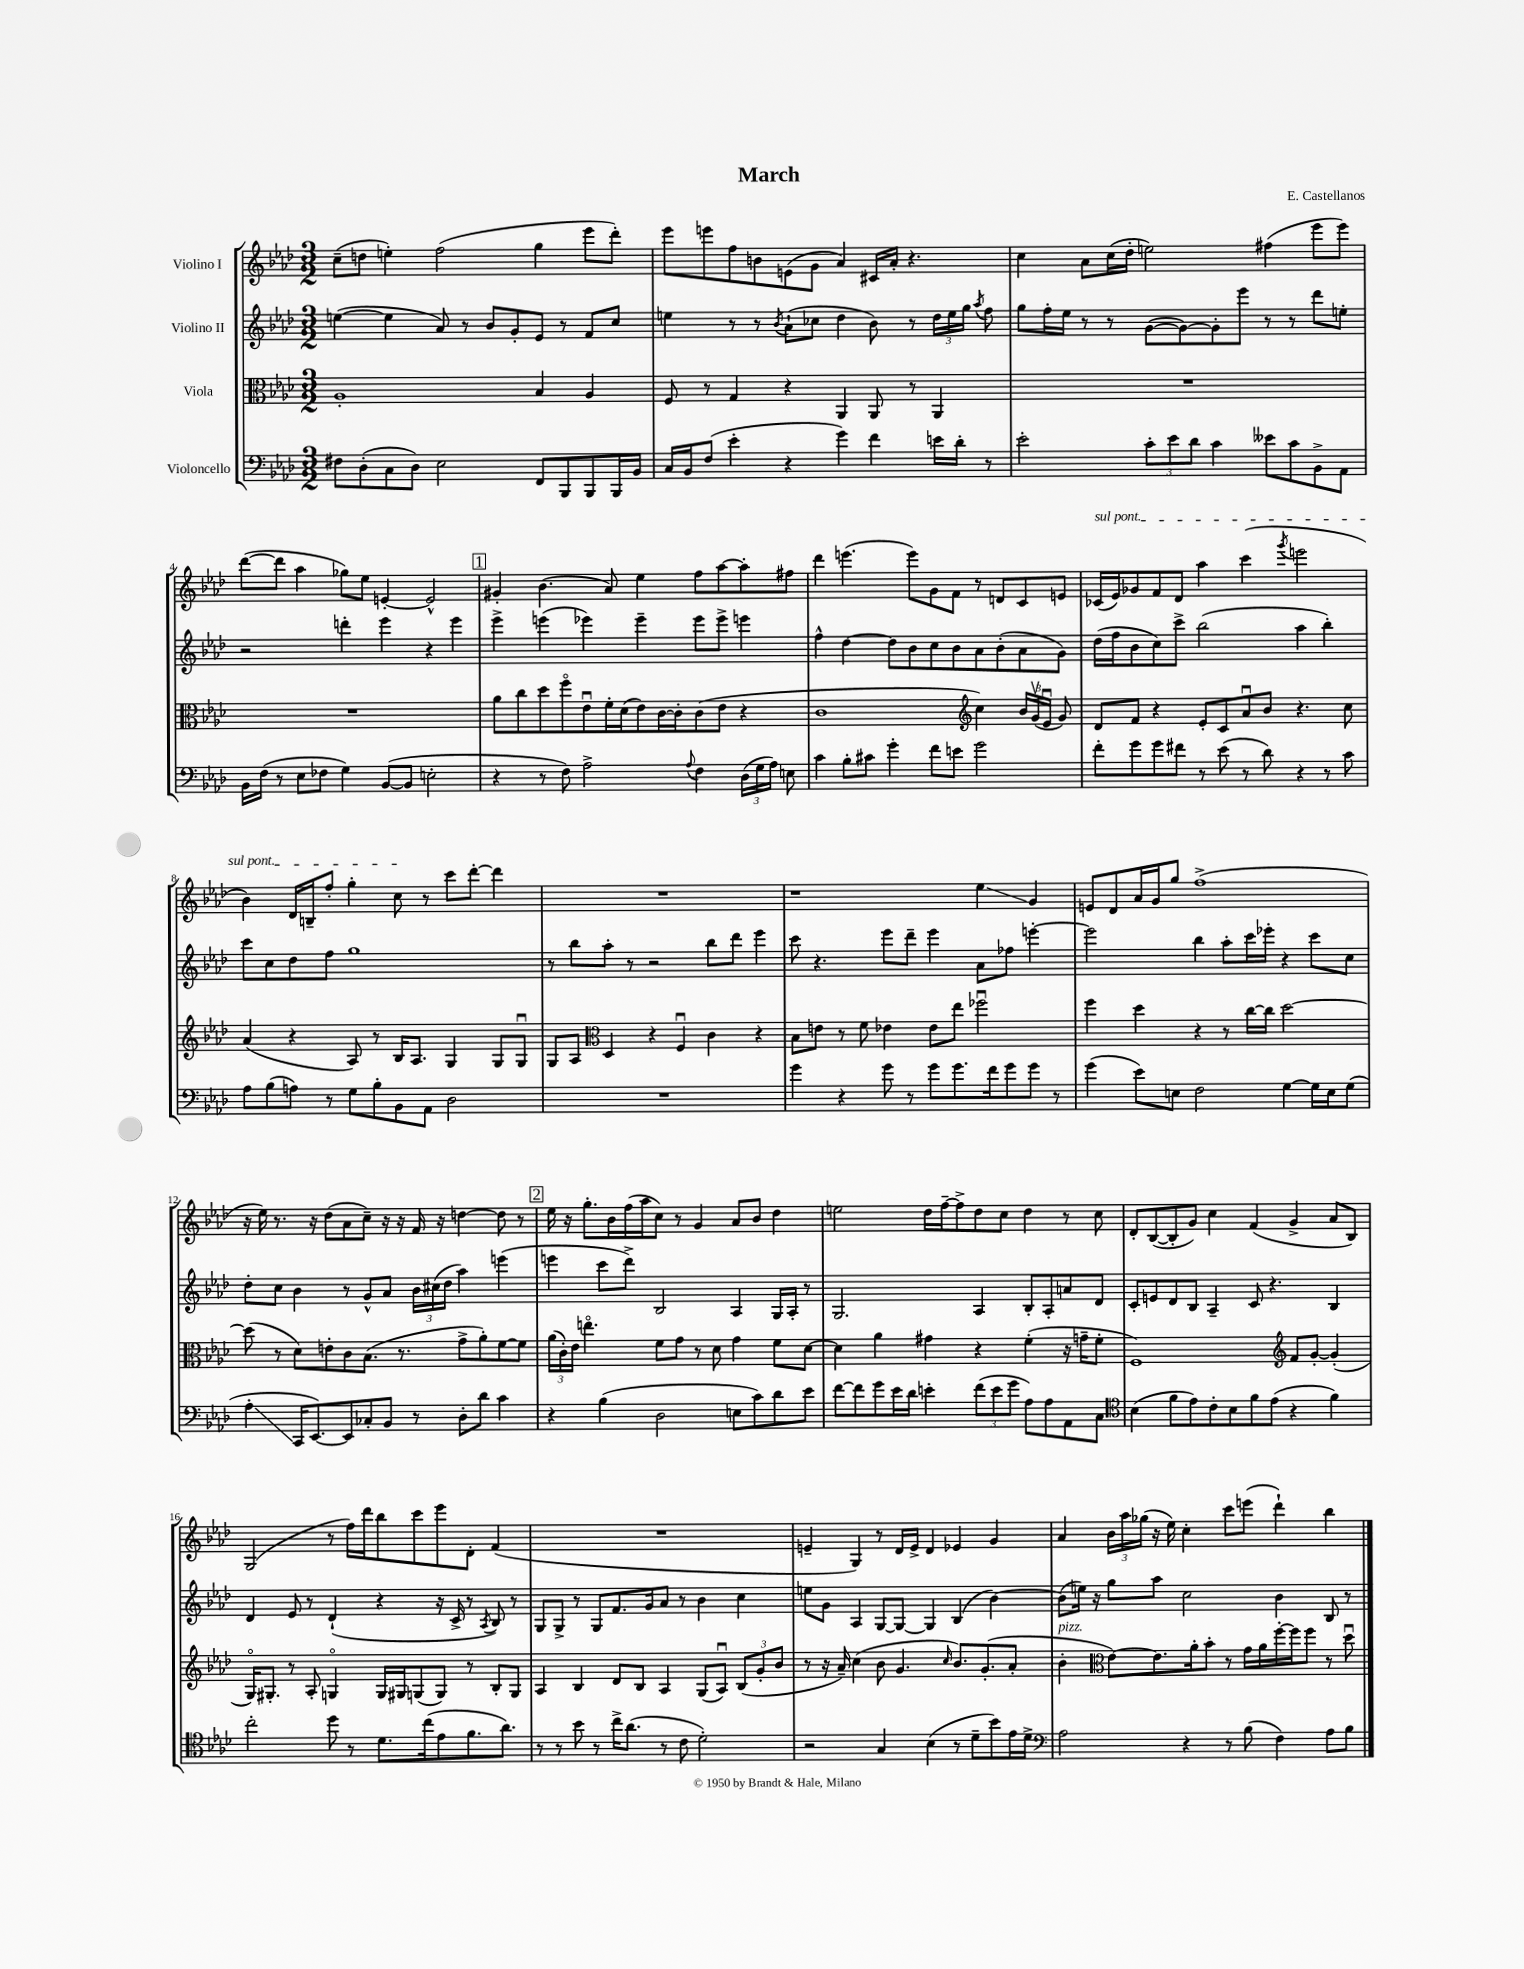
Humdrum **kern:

**kern	**kern	**kern	**kern
*staff4	*staff3	*staff2	*staff1
*clefF4	*clefC3	*clefG2	*clefG2
*k[b-e-a-d-]	*k[b-e-a-d-]	*k[b-e-a-d-]	*k[b-e-a-d-]
*M3/2	*M3/2	*M3/2	*M3/2
8F#	1A-'	([4ee	(8cc~
(8D-'	.	.	8dd
8C	.	4ee]	4ee')
8D-)	.	.	.
2E-	.	8a-)	(2ff
.	.	8r	.
.	.	8b-	.
.	.	8g'	.
8FF	4B-	8e-	4gg
8BBB-	.	8r	.
8BBB-	4A-	8f	8eee-
16BBB-	.	8cc	8ddd-')
16BB-	.	.	.
=	=	=	=
16C	8F	4ee	8eee-
16BB-	.	.	.
(8F	8r	.	8eee
4e-'	4G	8r	8ff
.	.	8r	8b
.	.	8qb-	.
4r	4r	(8a-`	(8e
.	.	8cc-	8g
4g)	4AA-	4dd-	4a-)
4f	8AA-	8b-)	16c#
.	.	.	16a-'
.	8r	8r	4.r
16e	4AA-	24dd-	.
.	.	24ee	.
16d-'	.	.	.
.	.	24gg	.
.	.	8qaa-	.
8r	.	8ff	.
=	=	=	=
2e-'	1.r	8gg	4cc
.	.	16ff'	.
.	.	16ee-	.
.	.	8r	8a-
.	.	8r	(16cc
.	.	.	16dd-'
12c'	.	([8g	2ee)
12e-	.	.	.
.	.	8g_)	.
12d-	.	.	.
4c	.	8g']	.
.	.	8eee-	.
8e--	.	8r	(4ff#
8c	.	8r	.
8BB-^	.	8ddd-	8eee-
8AA-	.	8ee'	8eee-)
=	=	=	=
16BB-	1.r	2r	([8ddd-
(16F	.	.	.
8r	.	.	8ddd-]
8E-	.	.	4aa-
8F-	.	.	.
4G)	.	4ddd'	8gg-)
.	.	.	8ee-
([8BB-	.	4eee-	[4e'
8BB-]	.	.	.
2E'	.	4r	2e^^]
.	.	4eee-	.
=	=	=	=
4r	8a-	4eee-^	4g#'
.	8cc	.	.
8r	8dd-	(4eee	(4.b-
8F)	8ffo	.	.
2A-^	8e-u	4eee-)	.
.	16f'	.	8a-)
.	(16d-	.	.
.	8e-)	4eee-~	4ee-
.	[16c	.	.
.	16c']	.	.
8qqA-	.	.	.
4F	(8c	8eee-	8ff
.	8e-	8eee-^	[8aa-
(24D-	4r	4eee	8aa-']
24G	.	.	.
24A-)	.	.	.
8E	.	.	8ff#
=	=	=	=
4c	1c	4ff^^	4ddd-
8B-'	.	[4dd-	(4.eee
8c#	.	.	.
4g'	.	8dd-]	.
.	.	8b-	8eee)
8f	.	8cc	8g
8e	.	8b-	8f
*	*clefG2	*	*
2g	4cc)	8a-	8r
.	.	(8b-'	8d
.	24b-	8a-	8c
.	(24gv	.	.
.	24e-u	.	.
.	8g)	8g)	8e
=	=	=	=
8f'	8d-	(16dd-	(16c-
.	.	16ff	16e-)
8g	8f	8b-	8g-
8g	4r	8cc)	8f
8f#	.	8ccc^	8d-
8r	8e-'	(2bb-	4aa-
(8e-	8c	.	.
8r	8a-u	.	(4ccc
8d-)	8b-	.	.
.	.	.	8qggg
4r	4.r	4aa-	2eee
8r	.	4bb-')	.
8c	8cc	.	.
=	=	=	=
8A-	(4a-	8ccc	4b-)
(8B-	.	8cc	.
8A)	4r	8dd-	16d-
.	.	.	16B~
8r	.	8ff	8ff'
8G	8A-)	1gg	4gg'
8B-'	8r	.	.
8BB-	16B-	.	8cc
.	8.A-	.	.
8AA-	.	.	8r
2D-	4G	.	8ccc
.	.	.	[8ddd-'
.	8G	.	4ddd-]
.	8Gu	.	.
=	=	=	=
1.r	8G	8r	1.r
.	8A-	8bb-	.
*	*clefC3	*	*
.	4D-	8aa-'	.
.	.	8r	.
.	4r	2r	.
.	4Fu	.	.
.	4c	8bb-	.
.	.	8ddd-	.
.	4r	4eee-	.
=	=	=	=
4g	8B-	8ccc	1r
.	8e	4.r	.
4r	8r	.	.
.	8f	.	.
8g	4e-	8eee-	.
8r	.	8ddd-~	.
8g	8e-	4eee-	.
8.g	8ee-	.	.
.	2ff-u	8a-	4ee-
16f	.	.	.
8g	.	8ff-	.
8g	.	[4eee'	4g
8r	.	.	.
=	=	=	=
(4g	4ff	2eee]	8e
.	.	.	8d-
8e-)	4dd-	.	16a-
.	.	.	16g
8E	.	.	8gg
2F	4r	4bb-	(1ff^
.	8r	8aa-'	.
.	[16cc	16ccc	.
.	16cc]	16eee-'	.
[4G	[2dd-	4r	.
16G]	.	8ccc	.
16E	.	.	.
(8G	.	8cc	.
=	=	=	=
4A-'	(8dd-]	8dd-'	16r
.	.	.	16ee-)
.	8r	8cc	8.r
16CC	8d-)	4b-	.
[8.EE-)	.	.	16r
.	8e'	.	(8dd-
8EE-]	8c	8r	8a-
8C-'	(8.B-	8g^^	8cc~)
8BB-	.	8a-	16r
.	8.r	.	16r
8r	.	24b-	16f
.	.	(24cc#	.
.	.	.	16r
.	.	24dd-	.
8D-'	8g^	4aa-)	[4dd
8d-	8a-')	.	.
4c	[8f	(4eee	8dd]
.	8f]	.	8r
=	=	=	=
4r	(24a-	4eee	16ee-
.	24c')	.	.
.	.	.	16r
.	24e-	.	.
.	4.eeo	.	8.gg'
(4B-	.	8ccc	.
.	.	.	16b-
.	.	8ddd-^)	(16ff
.	.	.	16aa-
2D-	8f	2B-	8cc)
.	8g	.	8r
.	8r	.	4g
.	8d-	.	.
8E	4g	4A-	8a-
8c)	.	.	8b-
8d-	8f	16G	4dd-
.	.	16A-'	.
8e-	[8d-	8r	.
=	=	=	=
[8f	4d-]	2.G	2ee
8f]	.	.	.
8g	4a-	.	.
16e-	.	.	.
16d-	.	.	.
4e'	4g#	.	16dd-
.	.	.	[16ff~
.	.	.	8ff^]
(12f	4r	4A-	8dd-
12e	.	.	.
.	.	.	8cc
12g	.	.	.
8A-)	(4f'	8B-'	4dd-
8A-	.	8A-'	.
8AA-	16r	8a	8r
.	16g~	.	.
8C	8f'	8d-	8cc
=	=	=	=
*clefC4	*	*	*
(4B-	1F)	8c'	8d-'
.	.	8e	([8B-
8f	.	8d-	8B-']
8e-)	.	8B-	8g)
8c'	.	4A-~	4cc
8B-	.	.	.
8f	.	8c	(4f
(8e-	.	4.r	.
*	*clefG2	*	*
4r	8f	.	4g^
.	[8g'	.	.
4f)	(4g']	4B-	8a-
.	.	.	8B-)
=	=	=	=
2cc'	16Go)	4d-	(2G
.	8.G#'	.	.
.	8r	8e-	.
.	8A-'	8r	.
8dd-	4Go	(4d-`	8r
8r	.	.	16ff)
.	.	.	16ddd-
8.d-	16G	4r	8bb-
.	16G#	.	.
.	(8G	.	8ccc
(16cc	.	.	.
8e-	8G)	16r	8eee-
.	.	16c^	.
8.f	8r	8r	8d-'
.	.	8qA-	.
.	8B-'	8B-)	(4f
8.a-)	.	.	.
.	8G	8r	.
=	=	=	=
8r	4A-	8G	1.r
8r	.	8G^	.
8b-	4B-	8r	.
8r	.	8G	.
16cc^	8d-	8.f	.
(8.a-	.	.	.
.	8B-	.	.
.	.	16g	.
8r	4A-	8a-	.
8c	.	8r	.
2d-')	(8G	4b-	.
.	8A-u)	.	.
.	(12B-	4cc	.
.	12g'	.	.
.	12b-	.	.
=	=	=	=
2r	8r	8ee	4e~
.	16r	8g	.
.	16a-~)	.	.
.	(4cc	4A-	4G)
4G	8b-	[8G	8r
.	4.g	8G_	16d-
.	.	.	16e^
(4B-	.	4G]	4d-
.	16qqcc	.	.
8r	8.b-)	(4B-	4e-
8d-~	.	.	.
.	(8.g'	.	.
8b-)	.	[4b-)	4g
16e-	8a-'	.	.
16d-^	.	.	.
=	=	=	=
*clefF4	*	*	*
2A-	4b-'	(8b-]	4a-
.	.	16ee)	.
.	.	16r	.
*	*clefC3	*	*
.	[8e-)	8gg	24b-
.	.	.	24aa-
.	.	.	(24gg-
.	8.e-]	8aa-	16r
.	.	.	16ee-)
4r	.	2cc	4cc'
.	16a-'	.	.
.	8b-'	.	.
8r	8r	.	8ccc
(8B-	16g	.	(8eee
.	16a-	.	.
4F)	[16ff'	4b-	4ddd-`)
.	16ff]	.	.
.	8ff	.	.
8A-	8r	8B-	4bb-
8B-	8dd-u	8r	.
==	==	==	==
*-	*-	*-	*-
